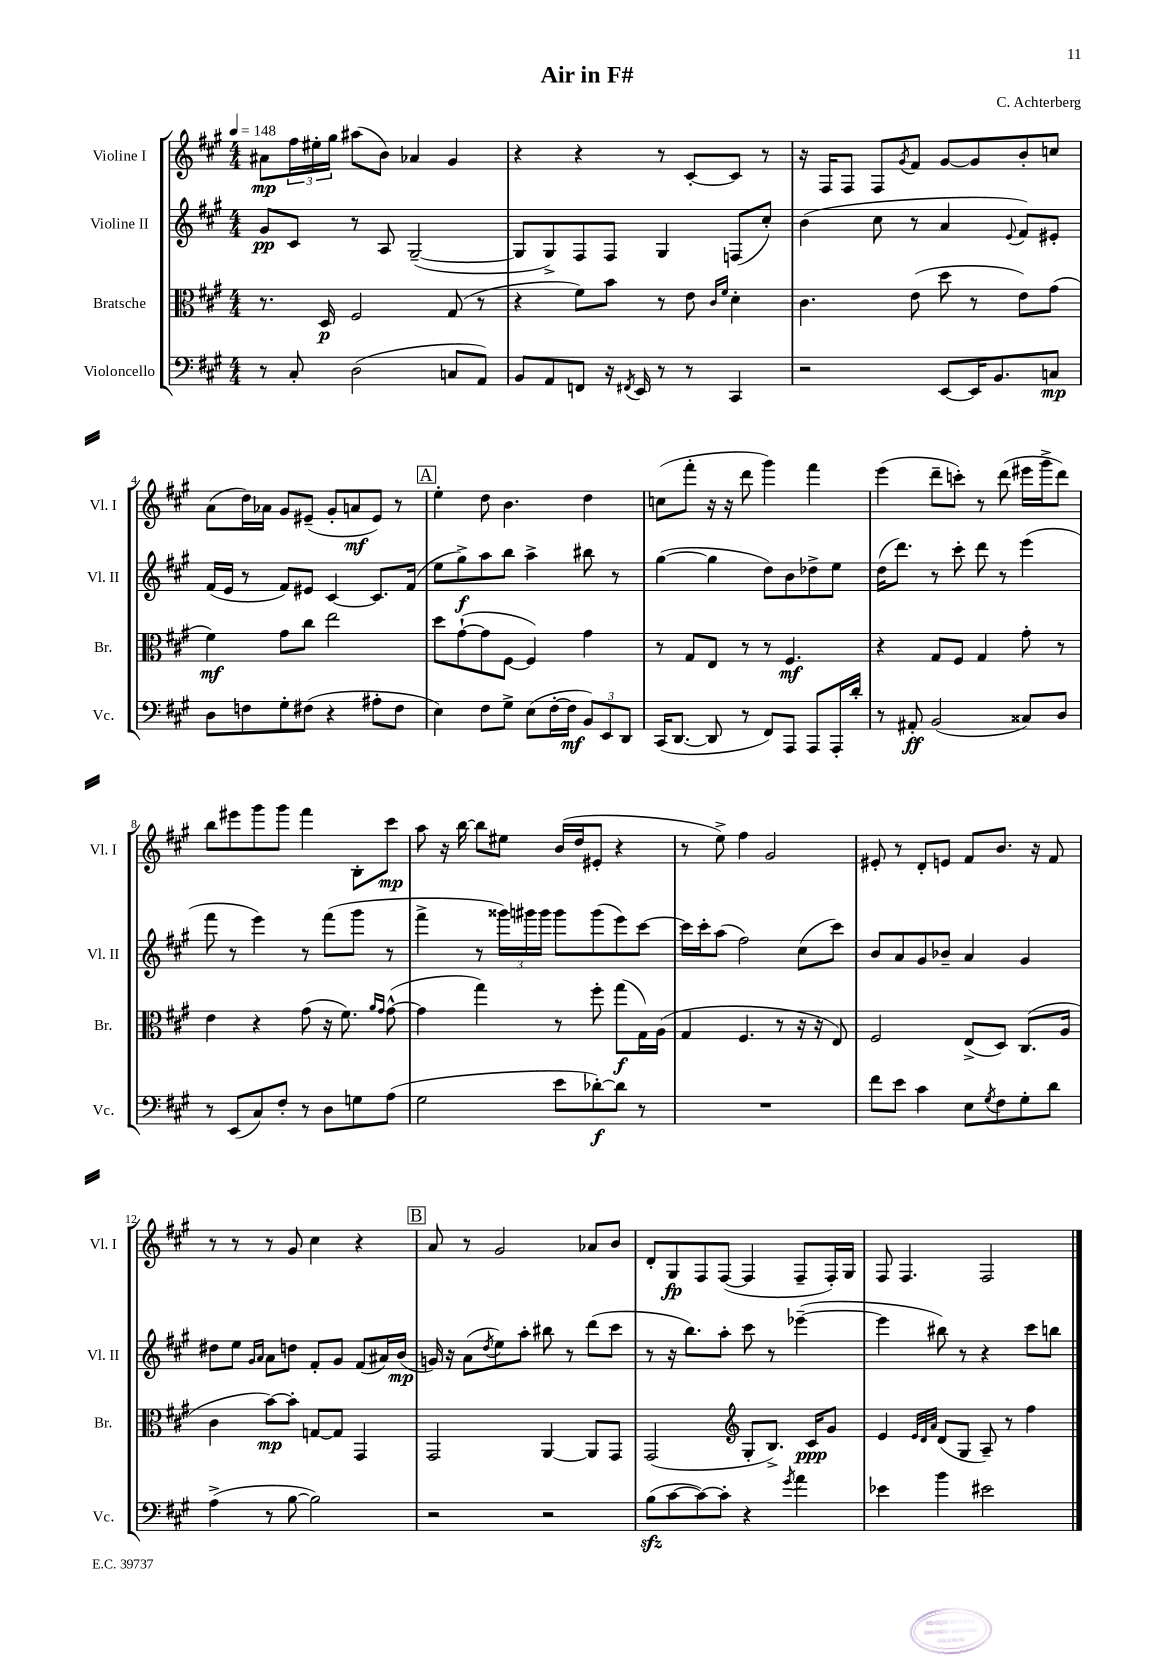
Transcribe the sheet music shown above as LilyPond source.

\header { title = "Air in F#" composer = "C. Achterberg" }
<<
\new StaffGroup <<
\new Staff = "s0" \with { instrumentName = "Violine I" shortInstrumentName = "Vl. I" } {
    \clef treble \key a \major \numericTimeSignature \time 4/4 \tempo 4 = 148
    ais'8\mp \tuplet 3/2 { fis''16 eis''16-. gis''16 } ais''8( b'8) aes'4 gis'4 |
    r4 r4 r8 cis'8~-. cis'8 r8 |
    r16 fis16 fis8 fis8 \acciaccatura { gis'8 } fis'8 gis'8~ gis'8 b'8-. c''8 |
    a'8( d''16) aes'16 gis'8 eis'8--( gis'8-. a'8\mf eis'8) r8 |
    \mark \markup { \box "A" } e''4-. d''8 b'4. d''4 |
    c''8( fis'''8-. r16 r16 d'''8 gis'''4) fis'''4 |
    e'''4( d'''8-- c'''8-.) r8 d'''8( eis'''16 gis'''16-> d'''8) |
    b''8 eis'''8 gis'''8 gis'''8 fis'''4 b8-. cis'''8\mp |
    a''8 r16 b''16~ b''8 eis''8 b'16( d''16 eis'8-. r4 |
    r8 e''8->) fis''4 gis'2 |
    eis'8-. r8 d'8-. e'8 fis'8 b'8. r16 fis'8 |
    r8 r8 r8 gis'8 cis''4 r4 |
    \mark \markup { \box "B" } a'8 r8 gis'2 aes'8 b'8 |
    d'8-. gis8\fp fis8 fis8~( fis4 fis8-- fis16-.) gis16 |
    fis8 fis4. fis2 \bar "|." |
}
\new Staff = "s1" \with { instrumentName = "Violine II" shortInstrumentName = "Vl. II" } {
    \clef treble \key a \major \numericTimeSignature \time 4/4
    gis'8\pp cis'8 r8 a8 gis2~--( |
    gis8 gis8->) fis8 fis8 gis4 f8( cis''8-.) |
    b'4( cis''8 r8 a'4 \appoggiatura { e'8 } fis'8) eis'8-. |
    fis'16( e'16 r8 fis'8) eis'8 cis'4~ cis'8. fis'16( |
    \mark \markup { \box "A" } e''8 gis''8->\f) a''8 b''8 a''4-> bis''8 r8 |
    gis''4~( gis''4 d''8) b'8 des''8-> e''8 |
    d''16( d'''8.) r8 cis'''8-. d'''8 r8 e'''4( |
    fis'''8 r8 e'''4) r8 fis'''8( gis'''8 r8 |
    fis'''4-> r8 \tuplet 3/2 { gisis'''16) gis'''16 gis'''16 } gis'''8 gis'''8( e'''8) cis'''8~ |
    cis'''16 cis'''16-. a''8( fis''2) cis''8( cis'''8) |
    b'8 a'8 gis'8 bes'8-- a'4 gis'4 |
    dis''8 e''8 \grace { gis'16 a'16 } a'8 d''8 fis'8-. gis'8 fis'8( ais'16) b'16\mp( |
    \mark \markup { \box "B" } g'16) r16 a'8( \acciaccatura { d''8 } e''8) a''8-. bis''8 r8 d'''8( cis'''8 |
    r8 r16 b''8.) a''8-. cis'''8 r8 ees'''4~--( |
    ees'''4 bis''8) r8 r4 cis'''8 b''8 \bar "|." |
}
\new Staff = "s2" \with { instrumentName = "Bratsche" shortInstrumentName = "Br." } {
    \clef alto \key a \major \numericTimeSignature \time 4/4
    r8. d16\p fis2 gis8( r8 |
    r4 fis'8) b'8 r8 e'8 \grace { cis'16 fis'16 } d'4-. |
    cis'4. e'8( d''8 r8 e'8) gis'8( |
    fis'4\mf) gis'8 cis''8 e''2 |
    \mark \markup { \box "A" } d''8 gis'8~-!( gis'8 fis8~ fis4) gis'4 |
    r8 gis8 e8 r8 r8 fis4.\mf |
    r4 gis8 fis8 gis4 gis'8-. r8 |
    e'4 r4 gis'8( r16 fis'8.) \grace { a'16 gis'16 } gis'8~-^( |
    gis'4 gis''4) r8 fis''8-. gis''8\f( gis16) a16( |
    gis4 fis4. r8 r16 r16 e8) |
    fis2 e8->( d8) cis8.( a16 |
    cis'4 b'8~\mp) b'8-. g8~ g8 gis,4 |
    \mark \markup { \box "B" } gis,2 a,4~ a,8 gis,8 |
    gis,2( \clef treble gis8-. b8.->) cis'16\ppp gis'8 |
    e'4 \grace { e'32 d'32 a'32 } d'8( gis8 a8--) r8 fis''4 \bar "|." |
}
\new Staff = "s3" \with { instrumentName = "Violoncello" shortInstrumentName = "Vc." } {
    \clef bass \key a \major \numericTimeSignature \time 4/4
    r8 cis8-. d2( c8 a,8) |
    b,8 a,8 f,8 r16 \acciaccatura { fis,8 } e,16 r8 r8 cis,4 |
    r2 e,8~ e,16 b,8. c8\mp |
    d8 f8 gis8-. fis8( r4 ais8-. fis8 |
    \mark \markup { \box "A" } e4) fis8 gis8-> e8( fis16~-. fis16\mf \tuplet 3/2 { b,8) e,8 d,8 } |
    cis,16( d,8.~ d,8 r8 fis,8) a,,8 a,,8 a,,16-. d'16-. |
    r8 ais,8-.\ff b,2( cisis8) d8 |
    r8 e,8( cis8) fis8-. r8 d8 g8 a8( |
    gis2 e'8 des'8~-.\f) des'8 r8 |
    R1 |
    fis'8 e'8 cis'4 e8 \acciaccatura { gis8 } fis8 gis8-. d'8 |
    a4->( r8 b8~ b2) |
    \mark \markup { \box "B" } r2 r2 |
    b8\sfz( cis'8~ cis'8~) cis'8-. r4 \acciaccatura { gis'8 } a'4 |
    ees'4 b'4 eis'2 \bar "|." |
}
>>
>>
